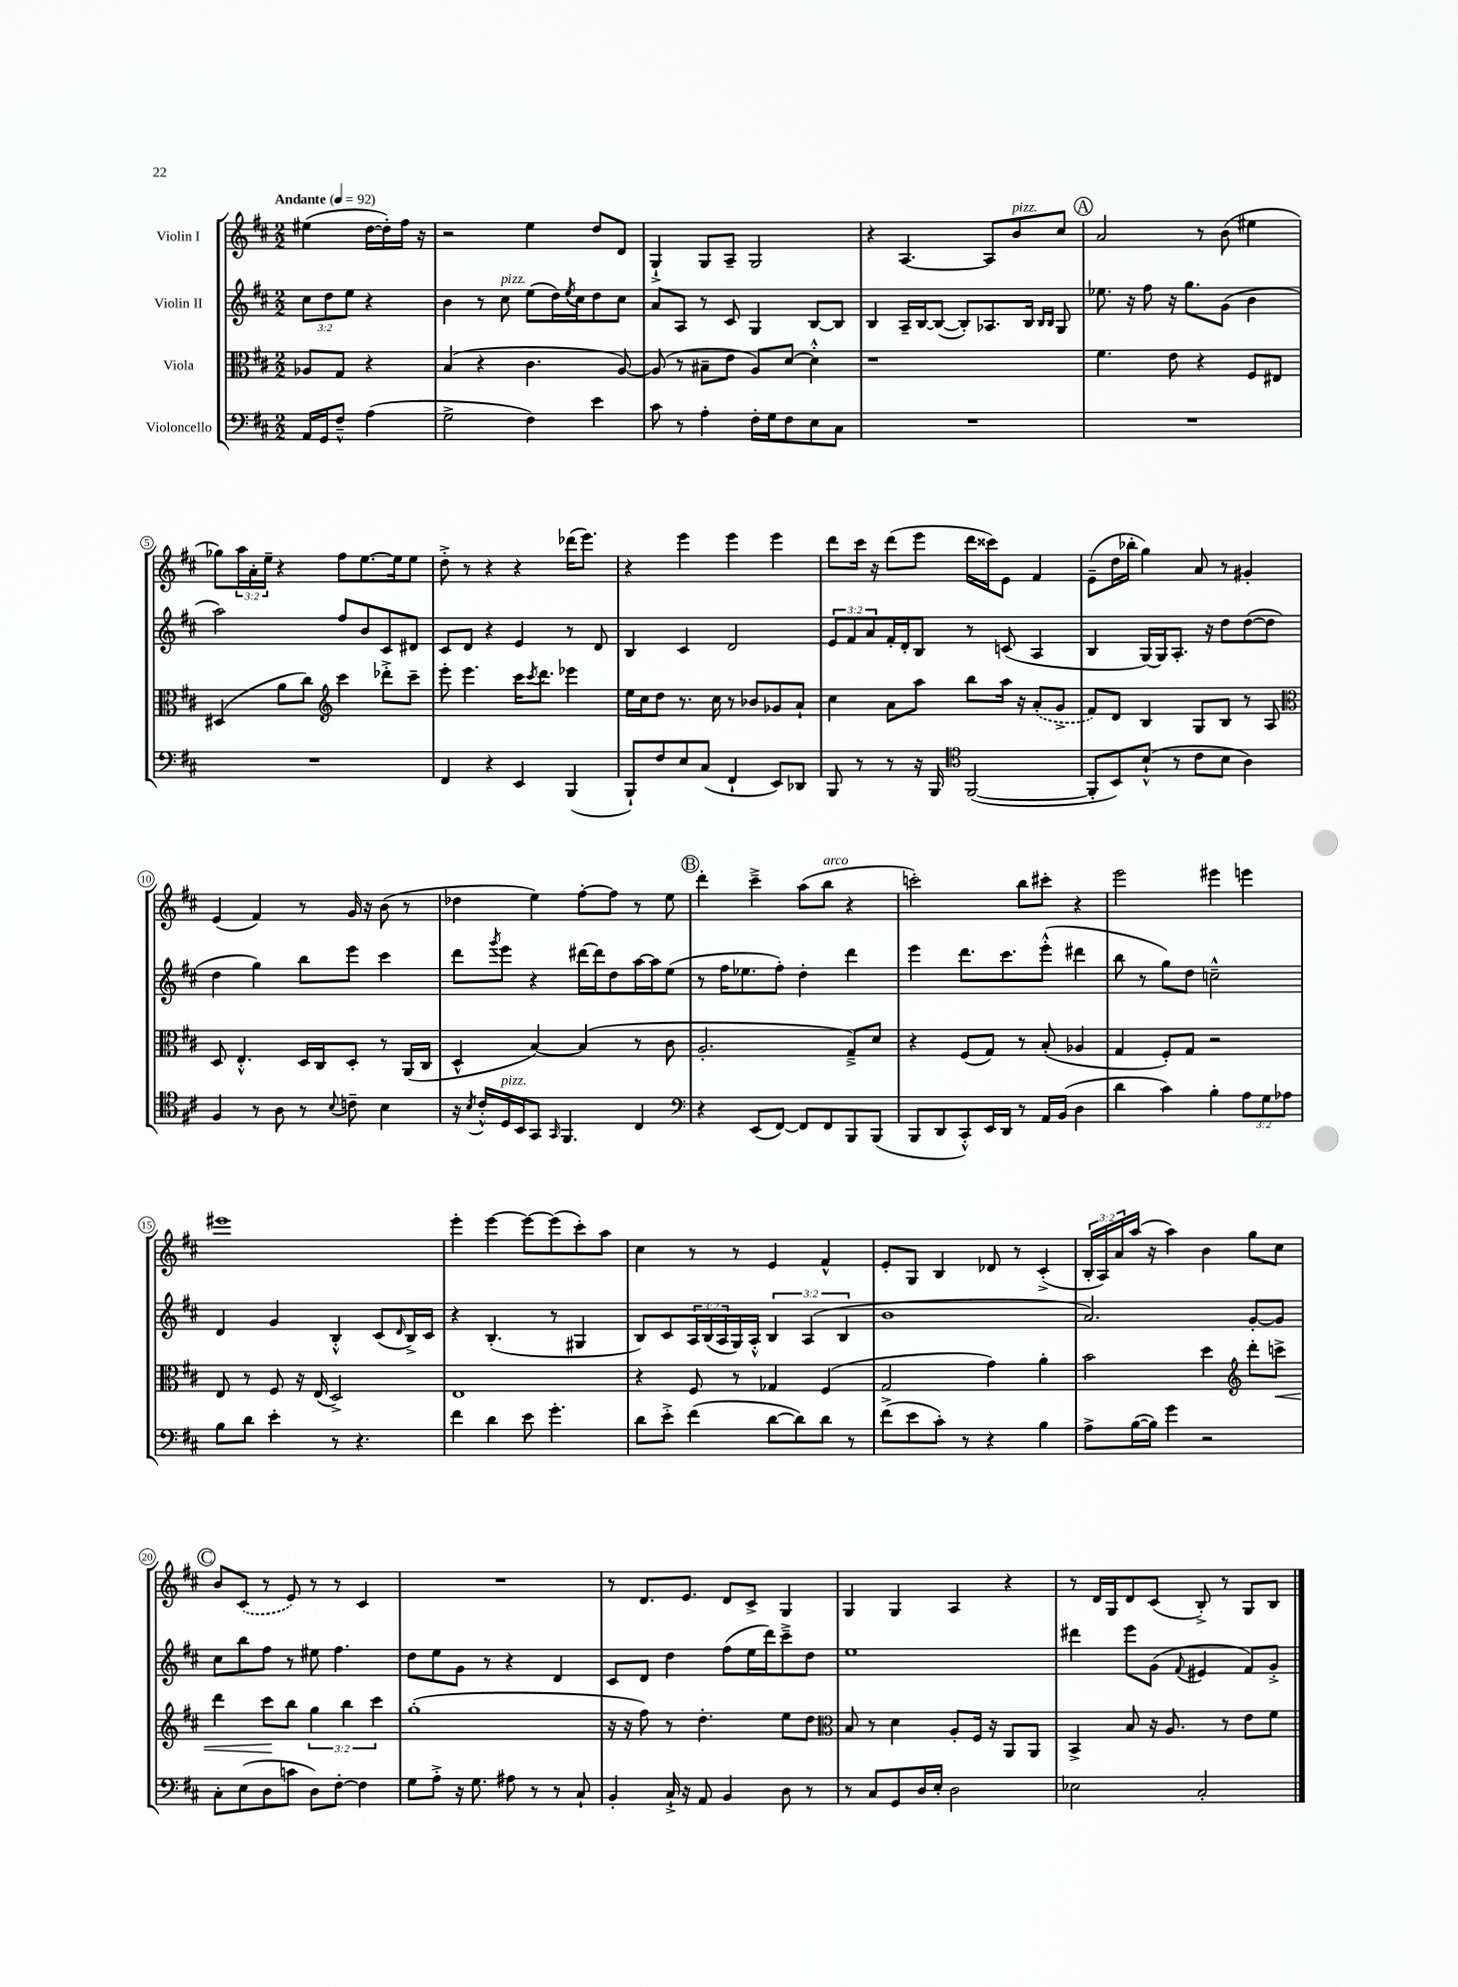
<<
\new StaffGroup <<
\new Staff = "s0" \with { instrumentName = "Violin I" } {
    \clef treble \key d \major \numericTimeSignature \time 2/2 \override Staff.TupletNumber.text = #tuplet-number::calc-fraction-text \partial 2 \tempo "Andante" 4 = 92
    eis''4( d''16~ d''16-.) fis''16 r16 |
    r2 e''4 d''8 d'8 |
    g4-!-> g8 a8-- g2 |
    r4 a4.~ a8 b'8^\markup { \italic "pizz." } cis''8 |
    \mark \markup { \circle "A" } a'2 r8 b'8( eis''4 |
    ges''8) \tuplet 3/2 { a''16 a'16-. e''16-- } r4 fis''8 e''8.~ e''16 e''8 |
    d''8-.-> r8 r4 r4 des'''16( e'''8.) |
    r4 e'''4 e'''4 e'''4 |
    d'''8 cis'''16 r16 d'''8( e'''8 d'''16 cisis'''16) e'8 fis'4 |
    e'8--( d''16 bes''16-. g''4) a'8 r8 gis'4-. |
    e'4( fis'4) r8 g'16 r16 b'8( r8 |
    des''4 e''4) fis''8~-. fis''8 r8 e''8 |
    \mark \markup { \circle "B" } d'''4-. cis'''4---> a''8( b''8^\markup { \italic "arco" } r4 |
    c'''2-.) b''8 cis'''8-. r4 |
    e'''2 eis'''4 e'''4 |
    eis'''1 |
    e'''4-. e'''4~ e'''8~ e'''8( cis'''8-.) a''8 |
    cis''4 r8 r8 e'4 fis'4-^ |
    e'8-. g8 b4 des'8 r8 cis'4-.->( |
    \tuplet 3/2 { b16-. a16) a'16 } a''16( r16 a''4) b'4 g''8 cis''8 |
    \mark \markup { \circle "C" } b'8 \once \slurDashed cis'8( r8 e'8) r8 r8 cis'4 |
    R1 |
    r8 d'8. e'8. d'8 cis'8-> g4 |
    g4 g4 a4 r4 |
    r8 d'16 g16 d'8 cis'8( b8-.->) r8 g8 b8 \bar "|." |
}
\new Staff = "s1" \with { instrumentName = "Violin II" } {
    \clef treble \key d \major \numericTimeSignature \time 2/2 \override Staff.TupletNumber.text = #tuplet-number::calc-fraction-text \partial 2
    \tuplet 3/2 { cis''8 d''8 e''8 } r4 |
    b'4 r8 cis''8^\markup { \italic "pizz." } e''8( d''16) \acciaccatura { e''8 } cis''16 d''8 cis''8 |
    a'8 a8 r8 cis'8 g4 b8~ b8 |
    b4 a16-- b16~ b8~( b8-.) aes8. b16 \grace { b16 b16 } g8 |
    \mark \markup { \circle "A" } ees''8. r16 fis''8 r16 g''8. g'8( b'4 |
    a''2) fis''8 b'8 cis'8 dis'8 |
    cis'8 d'8 r4 e'4 r8 d'8 |
    b4 cis'4 d'2 |
    \tuplet 3/2 { e'8 fis'8 a'8 } fis'16-. d'16-. b8 r8 c'8( a4 |
    b4 g16~) g16 a8.-. r16 d''8 d''8~( d''8 |
    d''4 g''4) b''8 e'''8 cis'''4 |
    d'''8 \acciaccatura { g'''8 } e'''8 r4 dis'''16~ dis'''16 d''8 a''16~ a''16 e''8( |
    \mark \markup { \circle "B" } r8 fis''16 ees''8. fis''8-.) d''4-. d'''4 |
    e'''4 d'''8. cis'''8. e'''8-.-^( dis'''4 |
    b''8 r8 g''8) d''8 c''2---^ |
    d'4 g'4 b4-.-^ cis'8( \grace { d'16 } b16->) cis'16 |
    r4 b4.-.( r8 gis4 |
    b8) cis'8 \tuplet 3/2 { a16 b16( a16 } g16) a16-.-^ \tuplet 3/2 { b4 a4( b4 } |
    b'1 |
    a'2.) g'8~-. g'8 |
    \mark \markup { \circle "C" } cis''8 b''8 fis''8 r8 eis''8 fis''4. |
    d''8 e''8 g'8 r8 r4 d'4 |
    cis'8 d'8 d''4 fis''8( e''16 d'''16) cis'''8---> d''8 |
    e''1 |
    dis'''4 e'''8 g'8( \appoggiatura { fis'8 } eis'4 fis'8) g'8-.-> \bar "|." |
}
\new Staff = "s2" \with { instrumentName = "Viola" } {
    \clef alto \key d \major \numericTimeSignature \time 2/2 \override Staff.TupletNumber.text = #tuplet-number::calc-fraction-text \partial 2
    aes8 g8 r4 |
    b4( r4 cis'4. a8~) |
    a8( r8 bis8-- e'8 a8) d'8~ d'4-.-^ |
    r1 |
    \mark \markup { \circle "A" } fis'4. e'8 r4 fis8 eis8 |
    dis4( a'8 cis''8) \clef treble cis'''4 des'''8-.-> cis'''8-- |
    e'''8-. e'''4. cis'''16 \acciaccatura { cis'''8 } d'''8. ees'''4 |
    e''16 cis''16 d''8 r8. cis''16 r8 bes'8 ges'8 a'8-! |
    cis''4 a'8 a''8 b''8 a''16 r16 \once \slurDashed a'8-.( g'8-> |
    fis'8) d'8 b4 g8 b8 r8 a8 |
    \clef alto d8 e4.-.-^ d16 cis16 d8-. r8 a,16( cis16 |
    d4-^ b4~) b4( r8 cis'8 |
    \mark \markup { \circle "B" } a2.-. g8--->) d'8 |
    r4 fis8( g8) r8 b8-.( aes4 |
    g4 fis8-.) g8 r2 |
    e8 r8 fis8 r16 e16( d2->) |
    e1 |
    r4 fis8 r8 ges4 fis4( |
    g2 g'4) a'4-. |
    b'2 d''4 \clef treble d'''8-. c'''8->\< |
    \mark \markup { \circle "C" } d'''4 cis'''8\! b''8 \tuplet 3/2 { g''4 b''4 cis'''4 } |
    g''1-.( |
    r16 r16 fis''8) r8 d''4.-. e''8 d''8 |
    \clef alto b8 r8 d'4 a8-. fis16 r16 a,8 a,8 |
    b,4-> b8 r16 a8. r8 e'8 fis'8 \bar "|." |
}
\new Staff = "s3" \with { instrumentName = "Violoncello" } {
    \clef bass \key d \major \numericTimeSignature \time 2/2 \override Staff.TupletNumber.text = #tuplet-number::calc-fraction-text \partial 2
    a,16 g,16 fis8---^ a4( |
    g2-> fis4) e'4 |
    cis'8 r8 a4-. fis16-. g16 fis8 e8 cis8 |
    R1 |
    \mark \markup { \circle "A" } R1 |
    R1 |
    fis,4 r4 e,4 b,,4( |
    b,,8-!) fis8 e8 cis8( fis,4-! e,8) des,8 |
    b,,8 r8 r8 r16 b,,16 \clef tenor fis,2~( |
    fis,8-. b,8) b8-!-^( r8 cis'8 b8 a4) |
    fis4 r8 a8 r8 \appoggiatura { b8 } c'8-- b4 |
    r16 \acciaccatura { b8 } cis'16-.-^ d16^\markup { \italic "pizz." } b,16 g,8 \grace { g,16 } fis,4. cis4 |
    \mark \markup { \circle "B" } \clef bass r4 e,8( fis,8~) fis,8 fis,8 b,,8 b,,8( |
    b,,8 d,8 cis,8-.-^) e,16 d,16 r8 a,16 b,16( d4 |
    d'4 cis'4) b4-. \tuplet 3/2 { a8 g8 aes8 } |
    b8 d'8 e'4-. r8 r4. |
    fis'4 d'4 e'8 g'4.-. |
    d'8 e'8-.-> fis'4( d'8~ d'8) d'8 r8 |
    fis'8->( e'8 cis'8-.) r8 r4 b4 |
    a8-> b16~( b16) g'4 r2 |
    \mark \markup { \circle "C" } cis8-. e8( d8 c'8 d8) fis8~-. fis4 |
    g8 a8-.-> r16 g8. ais8 r8 r8 cis8-! |
    b,4-. cis16-!-> r16 a,8 b,4 d8 r8 |
    r8 cis8 g,8 d16 e16-. d2 |
    ees2 cis2-. \bar "|." |
}
>>
>>
\layout { \context { \Score \override BarNumber.stencil = #(make-stencil-circler 0.1 0.3 ly:text-interface::print) } }
